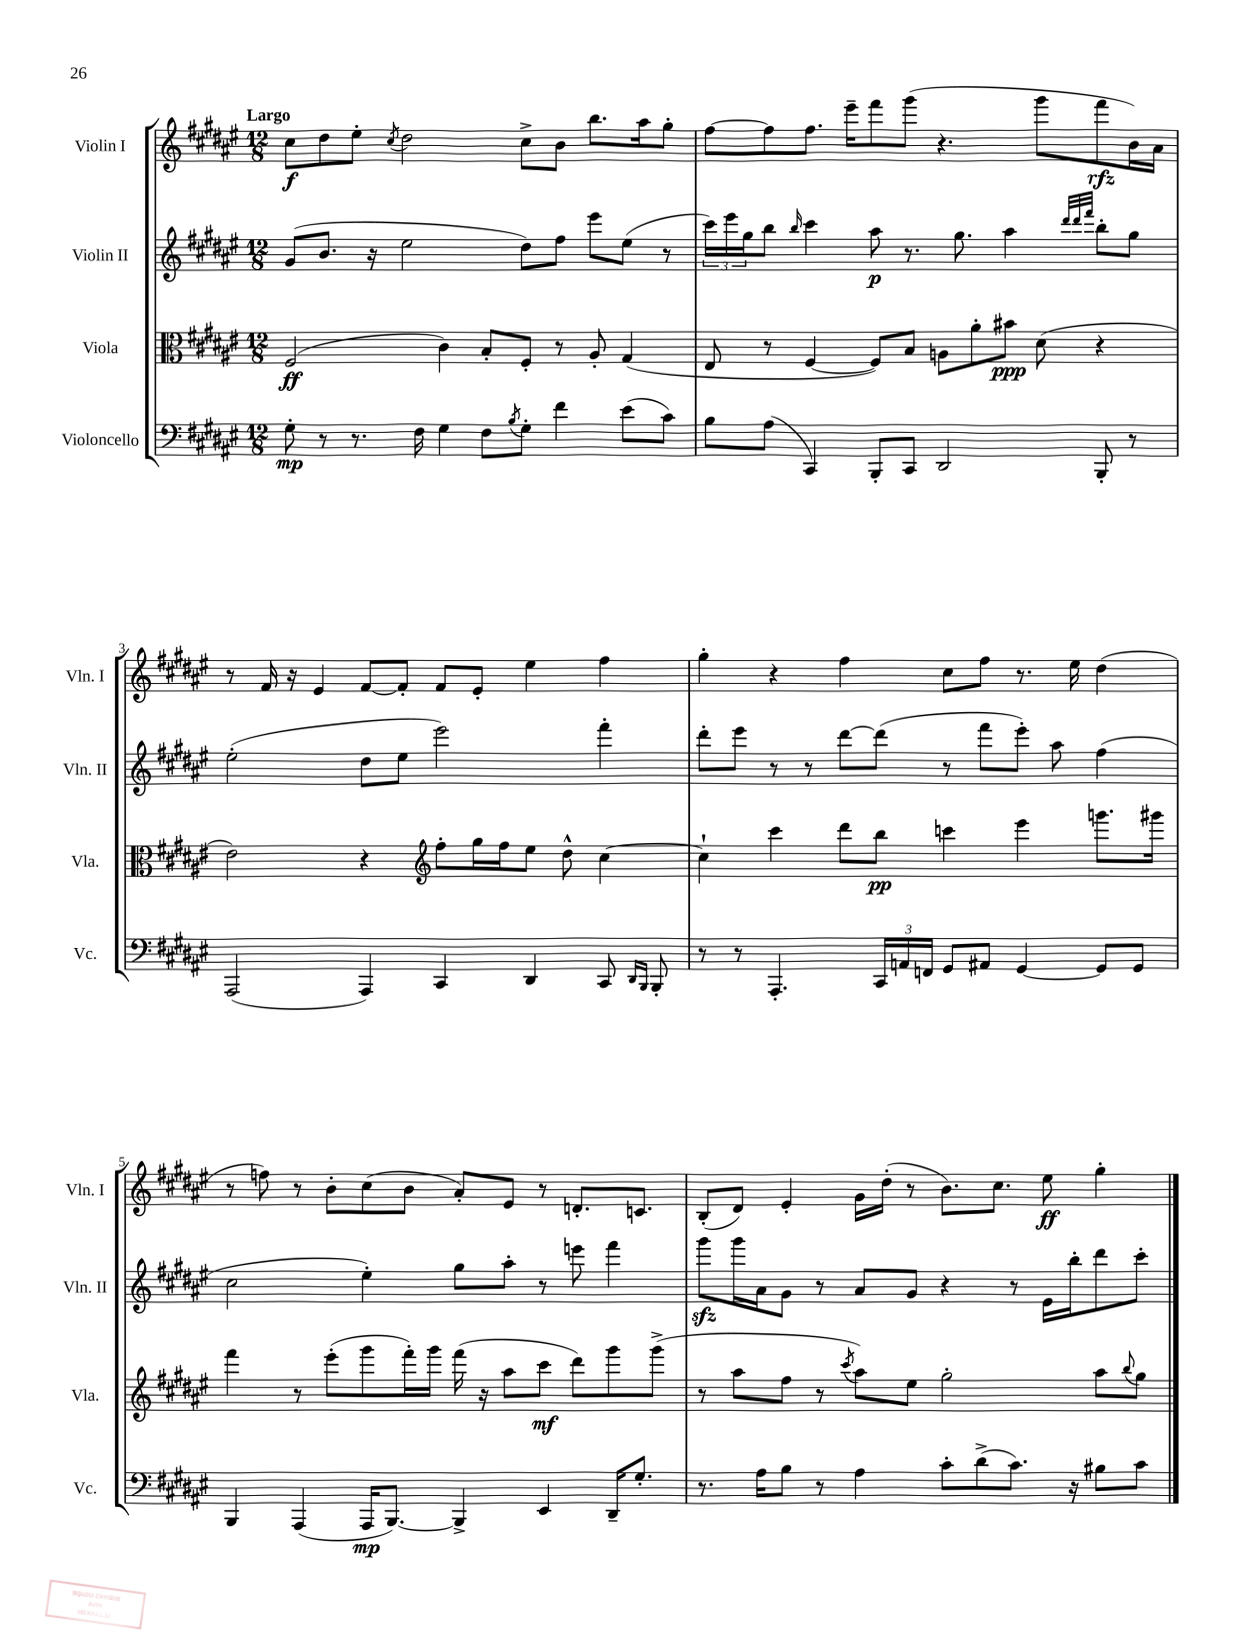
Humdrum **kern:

**kern	**kern	**kern	**kern
*staff4	*staff3	*staff2	*staff1
*clefF4	*clefC3	*clefG2	*clefG2
*k[f#c#g#d#a#e#]	*k[f#c#g#d#a#e#]	*k[f#c#g#d#a#e#]	*k[f#c#g#d#a#e#]
*M12/8	*M12/8	*M12/8	*M12/8
8G#'\	(2F#/	(8g#/L	8cc#\L
8r	.	8.b/J	8dd#\
8.r	.	.	8ee#'\J
.	.	16r	.
.	.	.	8qcc#/
.	.	2ee#\	2dd#\
16F#\	.	.	.
4G#\	4c#\)	.	.
8F#\L	8B'/L	.	.
8qB/	.	.	.
8G#'\J	8F#'/J	8dd#\L)	8cc#^\L
4f#\	8r	8ff#\J	8b\J
.	8A#'/	8eee#\L	8.bb\L
(8e#\L	(4G#/	(8ee#\J	.
.	.	.	16aa#\k
8c#\J)	.	8r	8gg#'\J
=	=	=	=
8B\L	8E#/	24ccc#\LL)	[8ff#\L
.	.	24eee#\	.
.	.	24gg#\J	.
(8A#\J	8r	8bb\J	8ff#\]
.	.	16qqbb/	.
4CC#/)	[4F#/	4ccc#\	8.ff#\J
.	.	.	16eee#~\LK
8BBB'/L	8F#/]L)	8aa#\	8fff#\
8CC#/J	8B/J	8.r	(8ggg#\J
2DD#/	8A\L	.	4.r
.	.	8.gg#\	.
.	8a#'\	.	.
.	8b#\J	4aa#\	.
.	(8d#\	.	8ggg#\L
.	.	32qqddd#/LLL	.
.	.	32qqddd#/	.
.	.	32qqfff#/JJJ	.
8BBB'/	4r	8bb'\L	8fff#\
8r	.	8gg#\J	16b\L)
.	.	.	16a#\JJ
=	=	=	=
(2AAA#/	2e#\)	(2ee#'\	8r
.	.	.	16f#/
.	.	.	16r
.	.	.	4e#/
4AAA#/)	4r	8dd#\L	[8f#/L
.	.	8ee#\J	8f#'/]J
*	*clefG2	*	*
4CC#/	8ff#'\L	2eee#\)	8f#/L
.	16gg#\L	.	8e#'/J
.	16ff#\J	.	.
4DD#/	8ee#\J	.	4ee#\
.	8dd#^^\	.	.
8CC#/	[4cc#\	4fff#'\	4ff#\
16qqDD#/LL	.	.	.
16qqBBB/JJ	.	.	.
8BBB'/	.	.	.
=	=	=	=
8r	4cc#`\]	8ddd#'\L	4gg#'\
8r	.	8eee#\J	.
4.AAA#'/	4ccc#\	8r	4r
.	.	8r	.
.	8ddd#\L	[8ddd#\L	4ff#\
24CC#/LL	8bb\J	(8ddd#\]J	.
24AA/	.	.	.
24FF/JJ	.	.	.
8GG#/L	4ccc\	8r	8cc#\L
8AA#/J	.	8fff#\L	8ff#\J
[4GG#/	4eee#\	8eee#'\J)	8.r
.	.	8aa#\	.
.	.	.	16ee#\
8GG#/]L	8.ggg\L	(4ff#\	(4dd#\
8GG#/J	.	.	.
.	16ggg#\Jk	.	.
=	=	=	=
4BBB/	4fff#\	2cc#\	8r
.	.	.	8ff\)
(4AAA#/	8r	.	8r
.	(8eee#'\L	.	8b'\L
16AAA#/LK	8ggg#\	4ee#'\)	(8cc#\
[8.BBB/J)	.	.	.
.	16fff#'\L)	.	8b\J
.	16ggg#\JJ	.	.
4BBB^/]	(16fff#\	8gg#\L	8a#'/L)
.	16r	.	.
.	8aa#\L	8aa#'\J	8e#/J
4EE#/	8ccc#\J	8r	8r
.	8ddd#\L)	8eee\	8.d'/L
16DD#~/LK	8ggg#\	4fff#\	.
8.G#'/J	.	.	8.c/J
.	(8ggg#^\J	.	.
=	=	=	=
8.r	8r	8ggg#\L	(8B'/L
.	8aa#\L	16ggg#\L	8d#/J)
16A#\LK	.	16a#\J	.
8B\J	8ff#\J	8g#\J	4e#'/
8r	8r	8r	.
.	8qccc#/	.	.
4A#\	8aa#\L)	8a#/L	16g#\LL
.	.	.	(16dd#'\JJ
.	8ee#\J	8g#/J	8r
8c#'\L	2gg#'\	4r	8.b\L)
(8d#^\	.	.	.
.	.	.	8.cc#\J
8.c#\J)	.	8r	.
.	.	16e#\LL	8ee#\
16r	.	16bb'\J	.
8B#\L	8aa#\L	8ddd#\	4gg#'\
.	8qqbb/	.	.
8c#\J	8gg#\J	8ccc#'\J	.
==	==	==	==
*-	*-	*-	*-
